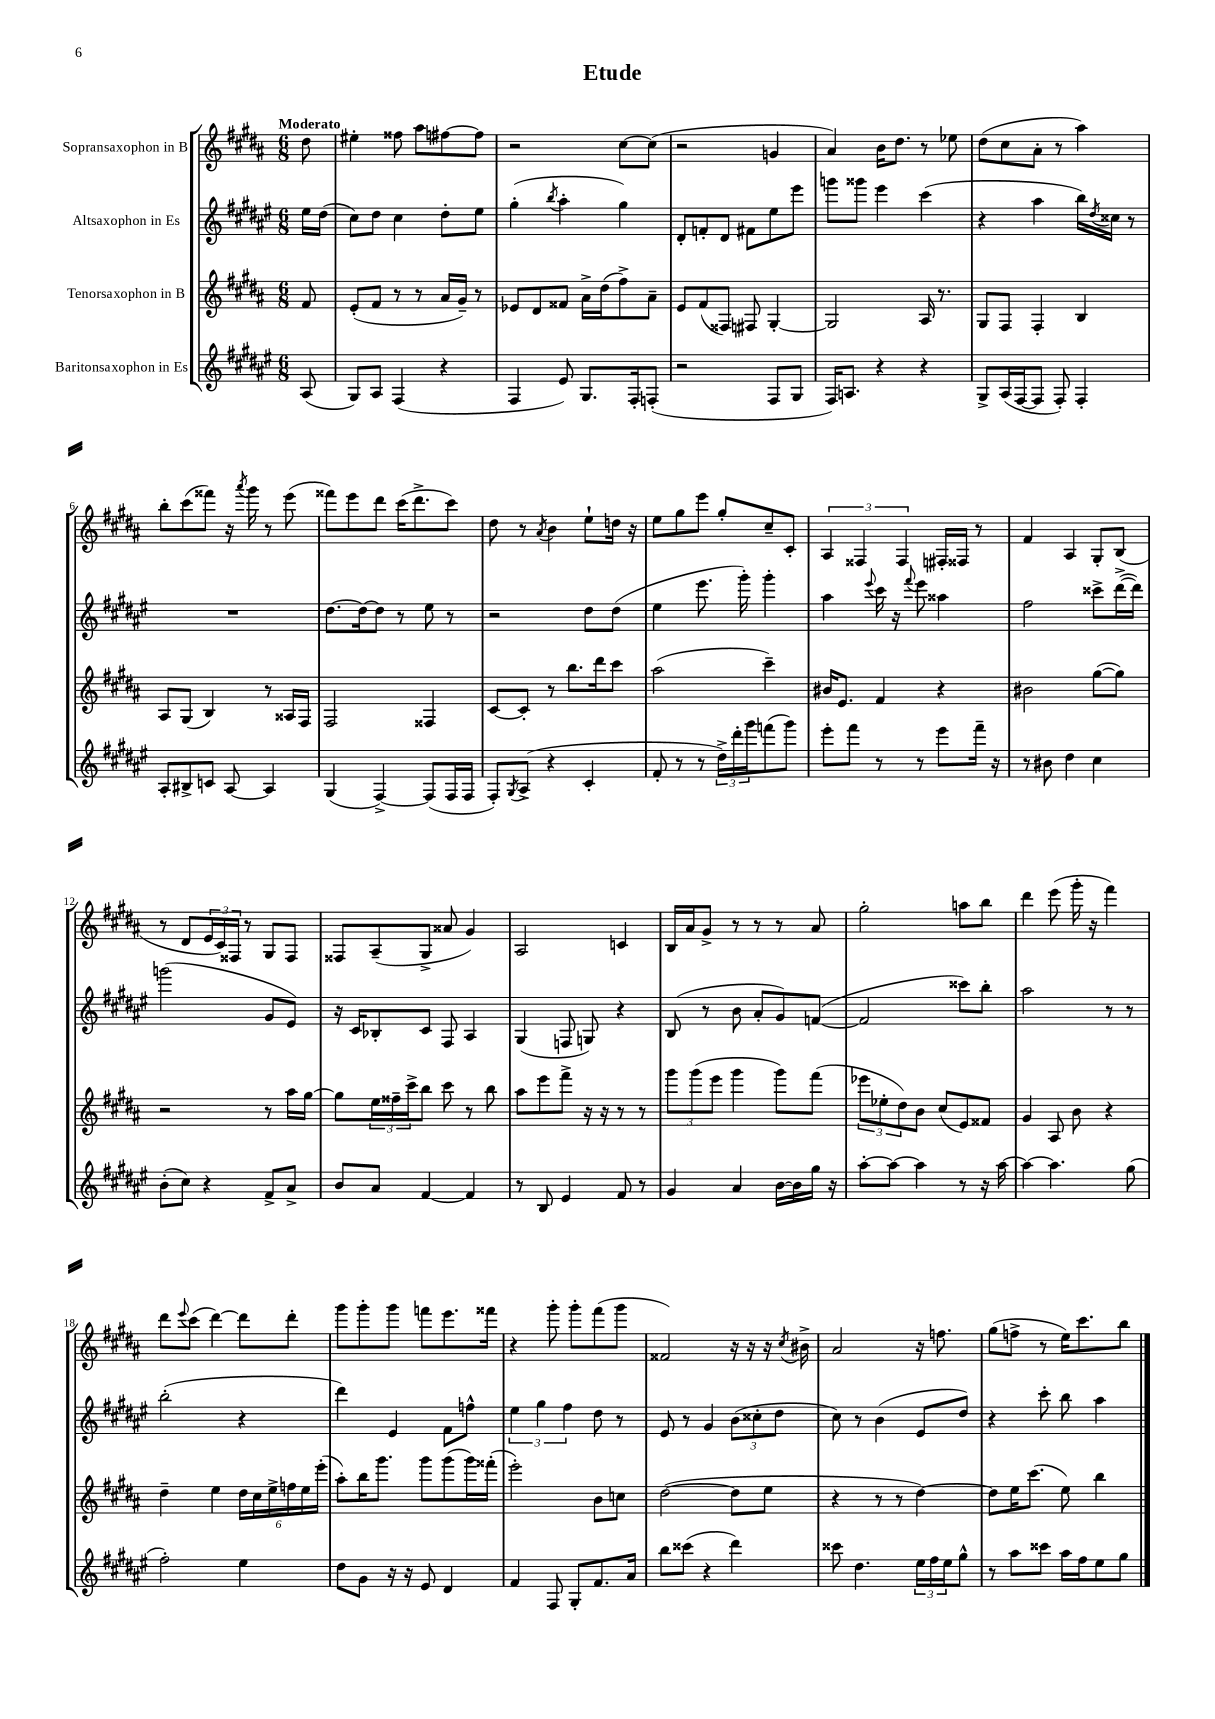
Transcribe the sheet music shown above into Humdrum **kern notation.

**kern	**kern	**kern	**kern
*staff4	*staff3	*staff2	*staff1
*clefG2	*clefG2	*clefG2	*clefG2
*k[f#c#g#d#a#e#]	*k[f#c#g#d#a#]	*k[f#c#g#d#a#e#]	*k[f#c#g#d#a#]
*M6/8	*M6/8	*M6/8	*M6/8
(8A#	8f#	16ee#	8dd#
.	.	(16dd#	.
=	=	=	=
8G#)	(8e'	8cc#)	4ee#'
8A#	8f#	8dd#	.
(4F#	8r	4cc#	8ff##
.	8r	.	8aa#
4r	16a#	8dd#'	[8ff#
.	16g#~)	.	.
.	8r	8ee#	8ff#]
=	=	=	=
4F#	8e-	(4gg#'	2r
.	8d#	.	.
.	.	8qbb	.
8e#)	8f##	4aa#'	.
8.G#	16a#^	.	.
.	(16dd#	.	.
.	8ff#^)	4gg#)	[8cc#
16F#'	.	.	.
(8F'	8a#~	.	(8cc#]
=	=	=	=
2r	8e	8d#'	2r
.	(8f#	8f'	.
.	8F##)	8d#	.
.	8F#	8f#	.
8F#	[4G#'	8ee#	4g
8G#	.	8eee#	.
=	=	=	=
16F#)	2G#]	8ggg	4a#)
8.A	.	.	.
.	.	8ggg##	.
4r	.	4eee#	16b
.	.	.	8.dd#
4r	16A#	(4ccc#	8r
.	8.r	.	.
.	.	.	8ee-
=	=	=	=
8G#^	8G#	4r	(8dd#
(16A#	8F#	.	8cc#
[16F#	.	.	.
8F#]	4F#'	4aa#	8a#'
8F#')	.	.	8r
4F#'	4B	16bb)	4aa#)
.	.	8qdd#	.
.	.	16cc##	.
.	.	8r	.
=	=	=	=
8A#'	8A#	2.r	8bb'
8B#^	(8G#	.	(8ccc#
8c	4B)	.	8fff##)
[8A#	.	.	16r
.	.	.	8qaaa#
.	.	.	16ggg#
4A#]	8r	.	8r
.	16A##	.	(8eee
.	16F#	.	.
=	=	=	=
(4G#	2F#	[8.dd#	8fff##)
.	.	.	8eee
.	.	16dd#_	.
[4F#^)	.	8dd#]	8ddd#
.	.	8r	(16ccc#
.	.	.	8.ddd#^
(8F#]	4F##	8ee#	.
16F#	.	8r	8ccc#)
16F#	.	.	.
=	=	=	=
8F#')	[8c#	2r	8dd#
8qG#	.	.	.
(8A#^	8c#']	.	8r
.	.	.	8qa#
4r	8r	.	4b
.	8.bb	.	.
4c#'	.	8dd#	8ee`
.	16ddd#	.	.
.	8ccc#	(8dd#	16dd
.	.	.	16r
=	=	=	=
8f#'	(2aa#	4ee#	8ee
8r	.	.	8gg#
8r	.	8.eee#	8eee
24dd#^)	.	.	8gg#'
24ddd#'	.	.	.
.	.	16ggg#')	.
24ggg#	.	.	.
(8fff	4ccc#~)	4ggg#'	8cc#~
8ggg#)	.	.	8c#'
=	=	=	=
8eee#'	16b#	4aa#	6A#
.	8.e	.	.
8fff#	.	.	.
.	.	.	6F##
.	.	8qqeee#	.
8r	4f#	16ccc#	.
.	.	16r	.
.	.	.	6F##
.	.	8qqfff#	.
8r	.	8eee#	.
8eee#	4r	4aa##	16F#'
.	.	.	16F##
16fff#~	.	.	8r
16r	.	.	.
=	=	=	=
8r	2b#	2ff#	4f#
8b#	.	.	.
4dd#	.	.	4A#
4cc#	([8gg#	8ccc##^	8G#'
.	8gg#])	([16ddd#^	(8B
.	.	16ddd#])	.
=	=	=	=
(8b'	2r	(2ggg	8r
8cc#)	.	.	8d#
4r	.	.	24e
.	.	.	24c#)
.	.	.	24F##
.	.	.	8r
8f#^	8r	8g#	8G#
8a#^	16aa#	8e#)	8F##
.	[16gg#	.	.
=	=	=	=
8b	8gg#]	16r	8F##
.	.	16c#	.
8a#	24ee	8B-'	(8A#~
.	24ff##~	.	.
.	24ccc#^	.	.
[4f#	8bb	8c#	8G#^
.	8ccc#	8F#	8a##
4f#]	8r	4A#	4g#)
.	8bb	.	.
=	=	=	=
8r	8aa#	(4G#	2A#
8B	8eee	.	.
4e#	8fff#^	8F	.
.	16r	8G)	.
.	16r	.	.
8f#	8r	4r	4c
8r	8r	.	.
=	=	=	=
4g#	12ggg#	(8B	16B
.	.	.	16a#
.	(12ggg#	.	.
.	.	8r	8g#^
.	12eee	.	.
4a#	4ggg#	8b	8r
.	.	8a#'	8r
[16b	8ggg#)	8g#)	8r
16b]	.	.	.
16gg#	(8fff#	([8f	8a#
16r	.	.	.
=	=	=	=
[8aa#'	12eee-	2f]	2gg#'
.	12ee-'	.	.
8aa#_	.	.	.
.	12dd#)	.	.
4aa#]	8b	.	.
.	(8cc#	.	.
8r	8e)	8ccc##)	8aa
16r	8f##	8bb'	8bb
[16aa#	.	.	.
=	=	=	=
4aa#_	4g#	2aa#	4ddd#
4.aa#]	8A#	.	(8eee
.	8b	.	16ggg#'
.	.	.	16r
.	4r	8r	4fff#)
(8gg#	.	8r	.
=	=	=	=
2ff#')	4dd#~	(2bb'	8ddd#
.	.	.	8qqeee
.	.	.	(8ccc#
.	4ee	.	[4ddd#)
4ee#	24dd#	4r	8ddd#]
.	24cc#	.	.
.	24ee^	.	.
.	24ff	.	8ddd#'
.	24ee	.	.
.	(24eee'	.	.
=	=	=	=
8dd#	8aa#')	4ddd#)	8ggg#
8g#	16bb	.	8ggg#'
.	8.ggg#	.	.
16r	.	4e#	8ggg#
16r	.	.	.
8e#	8ggg#	.	8fff
4d#	(8ggg#	8f#	8.eee
.	16ggg#)	8ff^^	.
.	(16fff##'	.	16fff##
=	=	=	=
4f#	2eee')	6ee#	4r
.	.	6gg#	.
8F#	.	.	8ggg#'
.	.	6ff#	.
8G#'	.	.	8ggg#'
8.f#	8b	8dd#	(8fff#
.	8cc	8r	8ggg#
16a#	.	.	.
=	=	=	=
8bb	([2dd#	8e#	2f##)
(8ccc##	.	8r	.
4r	.	4g#	.
4ddd#)	8dd#]	(12b	16r
.	.	.	16r
.	.	12cc##'	.
.	8ee	.	16r
.	.	12dd#	.
.	.	.	8qcc#
.	.	.	16b#^
=	=	=	=
8ccc##	4r	8cc#)	2a#
4.dd#	.	8r	.
.	8r	(4b	.
.	8r	.	.
24ee#	[4dd#)	8e#	16r
24ff#	.	.	.
.	.	.	8.ff
24ee#	.	.	.
8gg#^^	.	8dd#)	.
=	=	=	=
8r	8dd#]	4r	(8gg#
8aa#	16ee	.	8ff^
.	(8.ccc#	.	.
8ccc##	.	8ccc#'	8r
16aa#	8ee)	8bb	16ee)
16ff#	.	.	8.ccc#
8ee#	4bb	4aa#	.
8gg#	.	.	8bb
==	==	==	==
*-	*-	*-	*-
